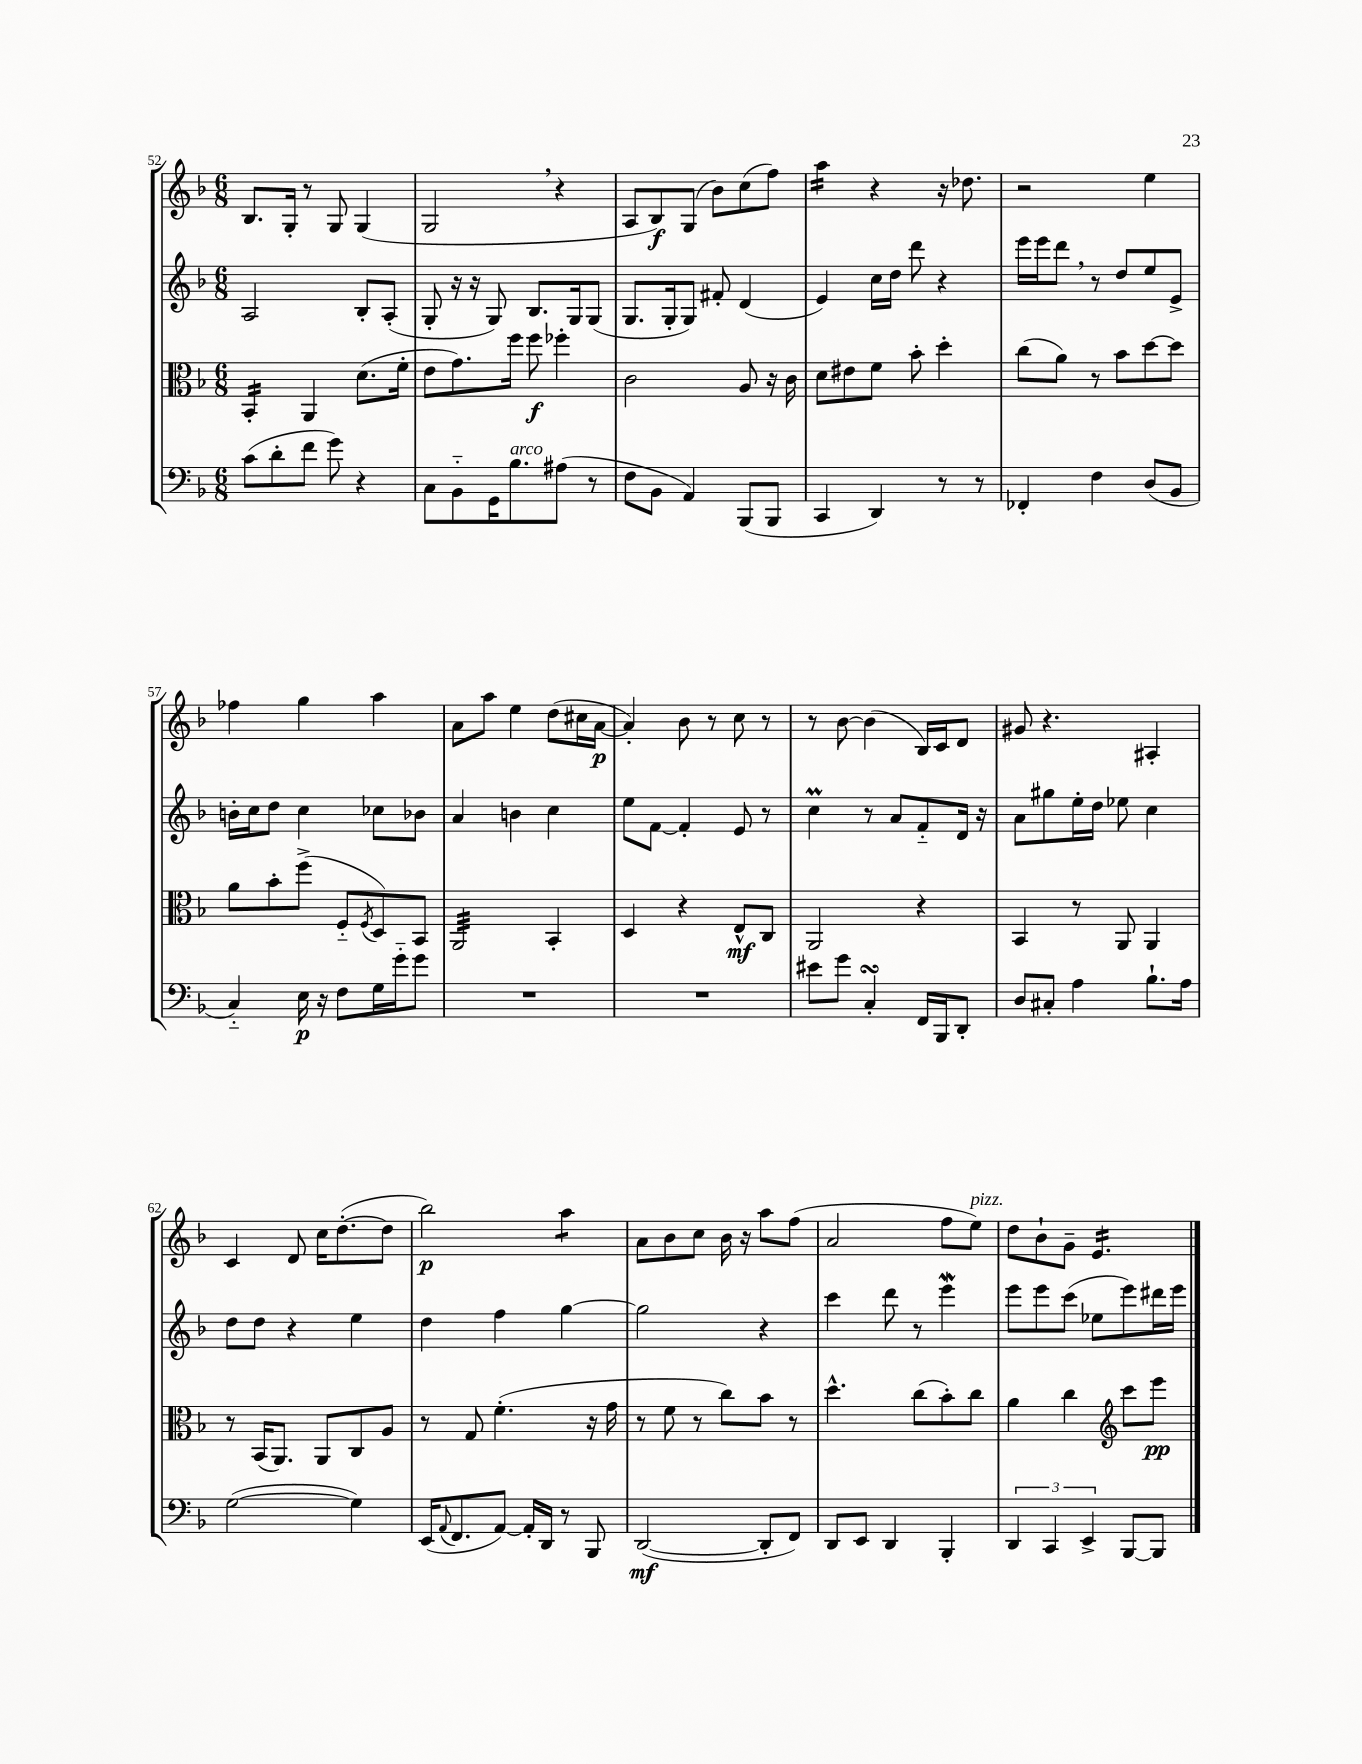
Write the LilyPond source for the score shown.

<<
\new StaffGroup <<
\new Staff = "s0" {
    \clef treble \key f \major \numericTimeSignature \time 6/8
    bes8. g16-. r8 g8 g4( |
    g2 \breathe r4 |
    a8 bes8\f) g8( bes'8) c''8( f''8) |
    a''4:16 r4 r16 des''8. |
    r2 e''4 |
    fes''4 g''4 a''4 |
    a'8 a''8 e''4 d''8( cis''16 a'16~\p |
    a'4-.) bes'8 r8 c''8 r8 |
    r8 bes'8~ bes'4( bes16) c'16 d'8 |
    gis'8 r4. ais4-. |
    c'4 d'8 c''16 d''8.~-.( d''8 |
    bes''2\p) a''4:8 |
    a'8 bes'8 c''8 bes'16 r16 a''8 f''8( |
    a'2 f''8 e''8^\markup { \italic "pizz." }) |
    d''8 bes'8-! g'8-- e'4.:16 \bar "|." |
}
\new Staff = "s1" {
    \clef treble \key f \major \numericTimeSignature \time 6/8
    a2 bes8-. a8-.( |
    g8-. r16 r16 g8) bes8. g16 g8( |
    g8. g16-. g8) fis'8-. d'4( |
    e'4) c''16 d''16 d'''8 r4 |
    e'''16 e'''16 d'''8 \breathe r8 d''8 e''8 e'8-> |
    b'16-. c''16 d''8 c''4 ces''8 bes'8 |
    a'4 b'4 c''4 |
    e''8 f'8~ f'4-. e'8 r8 |
    c''4\prall r8 a'8 f'8-_ d'16 r16 |
    a'8 gis''8 e''16-. d''16 ees''8 c''4 |
    d''8 d''8 r4 e''4 |
    d''4 f''4 g''4~ |
    g''2 r4 |
    c'''4 d'''8 r8 e'''4\mordent |
    e'''8 e'''8 c'''8( ees''8 e'''8) dis'''16 e'''16 \bar "|." |
}
\new Staff = "s2" {
    \clef alto \key f \major \numericTimeSignature \time 6/8
    bes,4:16-. a,4 d'8.( f'16-. |
    e'8 g'8.) f''16 f''8\f fes''4-. |
    c'2 a8 r16 c'16 |
    d'8 eis'8 f'8 bes'8-. d''4-. |
    c''8( a'8) r8 bes'8 d''8~ d''8 |
    a'8 bes'8-. f''8->( f8-_ \acciaccatura { f8 } d8) bes,8 |
    a,2:32 bes,4-. |
    d4 r4 e8-^\mf c8 |
    a,2 r4 |
    bes,4 r8 a,8 a,4 |
    r8 bes,16( a,8.) a,8 c8 a8 |
    r8 g8 f'4.-.( r16 g'16 |
    r8 f'8 r8 c''8) bes'8 r8 |
    d''4.-^ c''8( bes'8-.) c''8 |
    a'4 c''4 \clef treble c'''8 e'''8\pp \bar "|." |
}
\new Staff = "s3" {
    \clef bass \key f \major \numericTimeSignature \time 6/8
    c'8( d'8-. f'8 g'8) r4 |
    c8 bes,8-_ g,16 bes8.^\markup { \italic "arco" } ais8( r8 |
    f8 bes,8 a,4) bes,,8( bes,,8 |
    c,4 d,4) r8 r8 |
    fes,4-. f4 d8( bes,8 |
    c4-_) e16\p r16 f8 g16 g'16-_ g'8 |
    R2. |
    R2. |
    eis'8 g'8 c4-.\turn f,16 bes,,16 d,8-. |
    d8 cis8-. a4 bes8.-! a16 |
    g2~( g4) |
    e,16( \appoggiatura { a,8 } f,8. a,8~) a,16-. d,16 r8 bes,,8 |
    d,2~\mf( d,8-. f,8) |
    d,8 e,8 d,4 bes,,4-. |
    \tuplet 3/2 { d,4 c,4 e,4-> } bes,,8~ bes,,8 \bar "|." |
}
>>
>>
\layout { \context { \Score currentBarNumber = #52 } }
